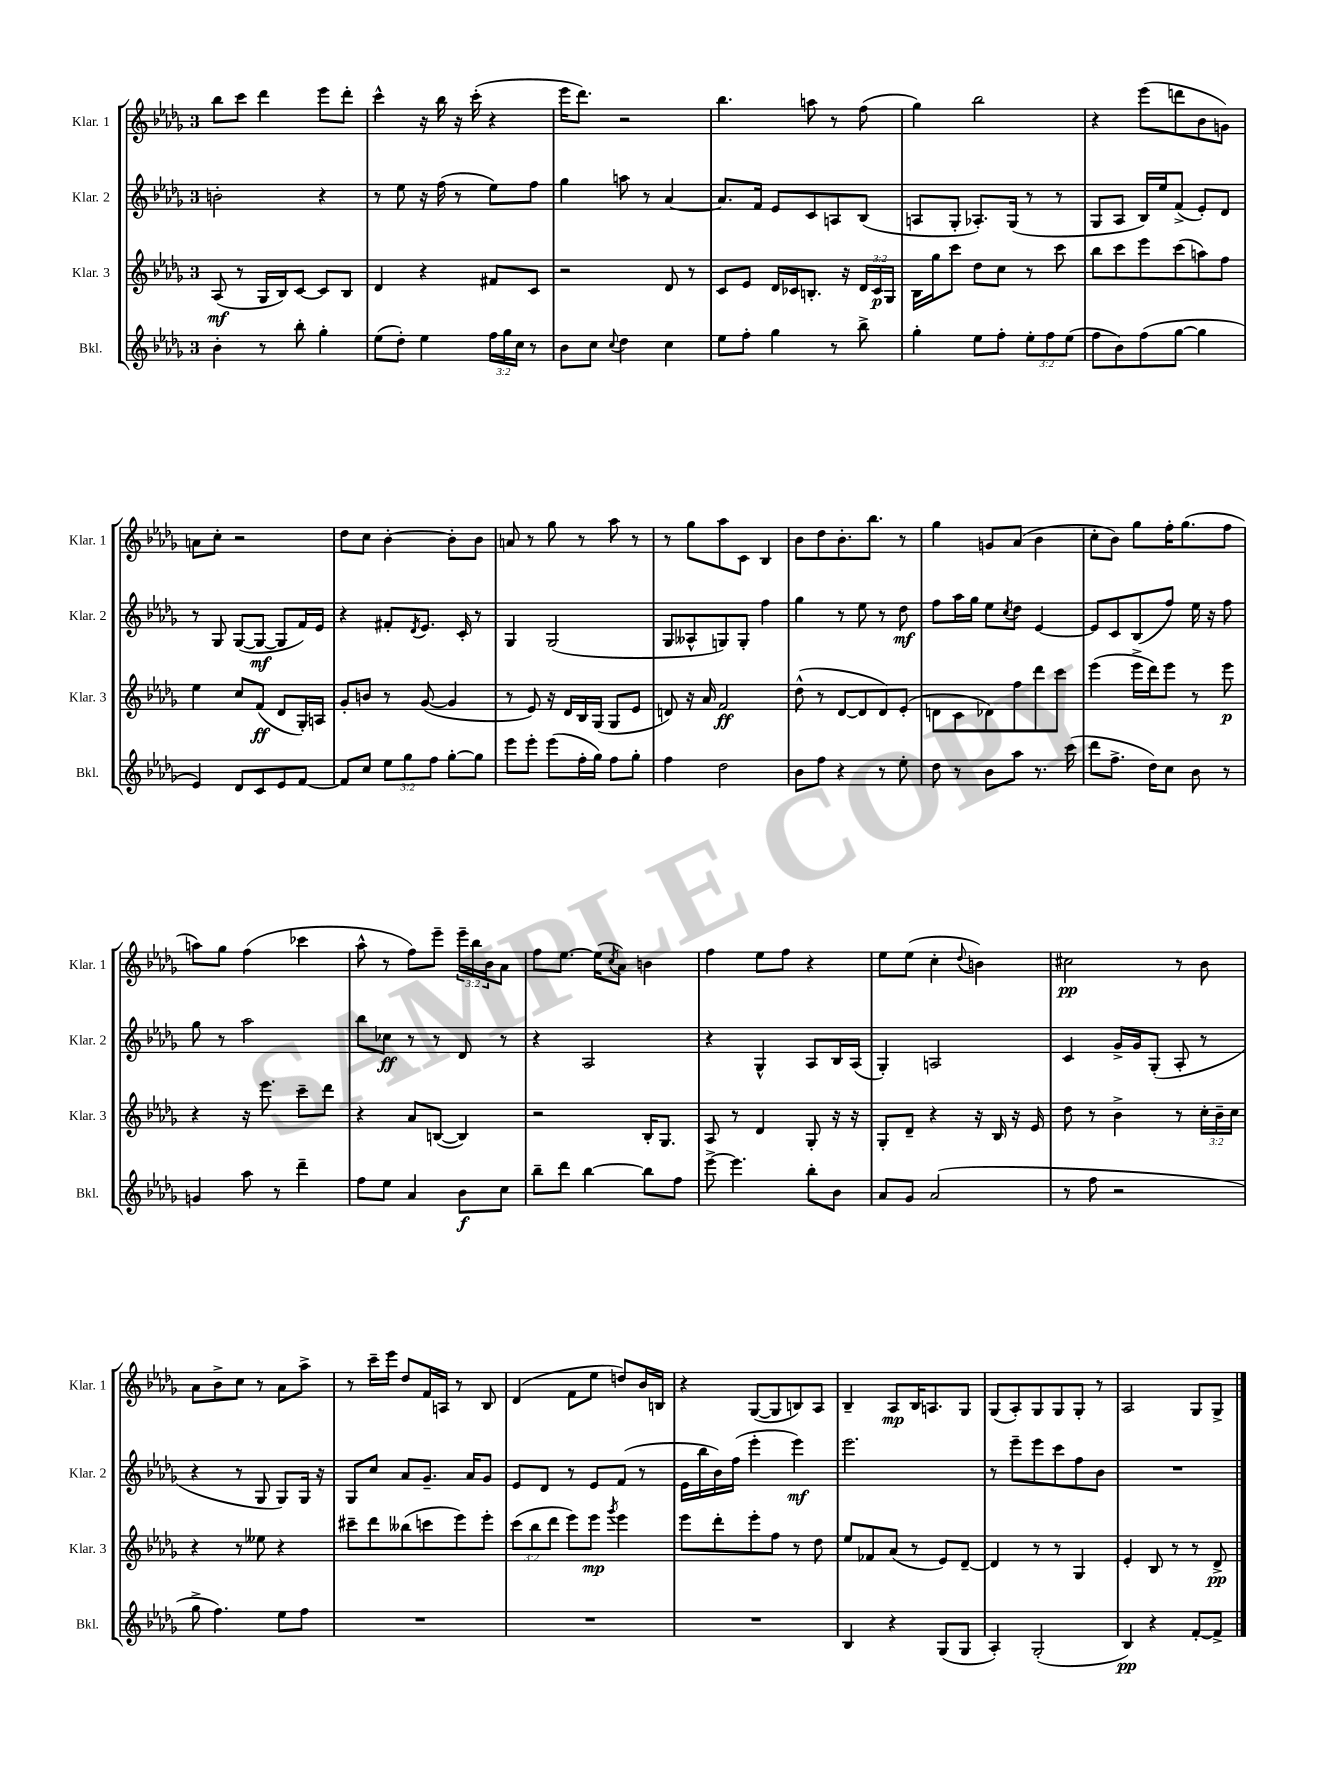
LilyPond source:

<<
\new StaffGroup <<
\new Staff = "s0" \with { instrumentName = "Klar. 1" shortInstrumentName = "Klar. 1" } {
    \clef treble \key des \major \once \override Staff.TimeSignature.style = #'single-digit \time 3/4 \override Staff.TupletNumber.text = #tuplet-number::calc-fraction-text
    bes''8 c'''8 des'''4 ees'''8 des'''8-. |
    c'''4-^ r16 bes''16 r16 c'''16-.( r4 |
    ees'''16 des'''8.) r2 |
    bes''4. a''8 r8 f''8( |
    ges''4) bes''2 |
    r4 ees'''8( d'''8 bes'8 g'8) |
    a'8 c''8-. r2 |
    des''8 c''8 bes'4~-. bes'8-. bes'8 |
    a'8 r8 ges''8 r8 aes''8 r8 |
    r8 ges''8 aes''8 c'8 bes4 |
    bes'8 des''8 bes'8.-. bes''8. r8 |
    ges''4 g'8 aes'8( bes'4 |
    c''8-. bes'8) ges''8 f''16-. ges''8.( f''8 |
    a''8) ges''8 f''4( ces'''4 |
    aes''8-^ r8 f''8) ees'''8-- \tuplet 3/2 { ees'''16-- bes''16 bes'16 } aes'8 |
    f''8 ees''8.~ ees''16( \acciaccatura { c''8 } aes'8) b'4 |
    f''4 ees''8 f''8 r4 |
    ees''8 ees''8( c''4-. \appoggiatura { des''8 } b'4) |
    cis''2\pp r8 bes'8 |
    aes'8 bes'8-> c''8 r8 aes'8 aes''8-> |
    r8 c'''16-- ees'''16 des''8 f'16 a16 r8 bes8 |
    des'4( f'8 ees''8 d''8) bes'16 b16 |
    r4 ges8~( ges8 b8) aes8 |
    bes4-- aes8\mp bes16 a8. ges8 |
    ges8( aes8-.) ges8 ges8 ges8-. r8 |
    aes2 ges8 ges8-> \bar "|." |
}
\new Staff = "s1" \with { instrumentName = "Klar. 2" shortInstrumentName = "Klar. 2" } {
    \clef treble \key des \major \once \override Staff.TimeSignature.style = #'single-digit \time 3/4
    b'2-. r4 |
    r8 ees''8 r16 f''16( r8 ees''8) f''8 |
    ges''4 a''8 r8 aes'4~ |
    aes'8. f'16 ees'8 c'8 a8 bes8( |
    a8 ges8-. aes8.-.) ges16( r8 r8 |
    ges8 aes8 bes16) ees''16 f'8->( ees'8-.) des'8 |
    r8 ges8 ges8~( ges8~\mf ges8 f'16) ees'16 |
    r4 fis'8-. \acciaccatura { des'8 } ees'8. c'16-. r8 |
    ges4 ges2( |
    ges8 aeses8-^ g8) g8-. f''4 |
    ges''4 r8 ees''8 r8 des''8\mf |
    f''8 aes''16 ges''16 ees''8 \acciaccatura { c''8 } des''8 ees'4~ |
    ees'8 c'8 bes8( f''8) ees''16 r16 f''8 |
    ges''8 r8 aes''2 |
    bes''8 ces''8\ff r8 r8 des'8 r8 |
    r4 aes2 |
    r4 ges4-^ aes8 bes16 aes16( |
    ges4-.) a2 |
    c'4 ges'16-> ges'16 ges8-.( aes8-. r8 |
    r4 r8 ges8 ges8) ges16 r16 |
    ges8 c''8 aes'8 ges'8.-- aes'16 ges'8 |
    ees'8 des'8 r8 ees'8 f'8( r8 |
    ees'16 bes''16 bes'16) f''16( ees'''4-. ees'''4\mf) |
    ees'''2. |
    r8 ees'''8-- ees'''8 c'''8 f''8 bes'8 |
    R2. \bar "|." |
}
\new Staff = "s2" \with { instrumentName = "Klar. 3" shortInstrumentName = "Klar. 3" } {
    \clef treble \key des \major \once \override Staff.TimeSignature.style = #'single-digit \time 3/4 \override Staff.TupletNumber.text = #tuplet-number::calc-fraction-text
    aes8\mf( r8 ges16 bes16) c'8~ c'8 bes8 |
    des'4 r4 fis'8 c'8 |
    r2 des'8 r8 |
    c'8 ees'8 des'16 ces'16 b8.-. r16 \tuplet 3/2 { des'16 ces'16\p ges16 } |
    bes16 ges''16 c'''8 des''8 c''8 r8 c'''8 |
    bes''8 c'''8 ees'''8 c'''8( a''8) f''8 |
    ees''4 c''8 f'8\ff( des'8 ges16-.) a16 |
    ges'8-. b'8 r8 ges'8~( ges'4 |
    r8 ees'8) r16 des'16 bes16 ges16( ges8 ees'8 |
    d'8) r16 aes'16 f'2\ff |
    des''8-^( r8 des'8~ des'8 des'8) ees'8-.( |
    d'8 c'8 des'8) f''8 des'''8 c'''8 |
    ees'''4( ees'''16-> des'''16) ees'''8 r8 ees'''8\p |
    r4 r16 ees'''8. c'''8-- des'''8 |
    r4 aes'8 b8~( b4) |
    r2 bes16-. ges8. |
    aes8 r8 des'4 ges8-. r16 r16 |
    ges8-. des'8-- r4 r16 bes16 r16 ees'16 |
    des''8 r8 bes'4-> r8 \tuplet 3/2 { c''16-. bes'16-- c''16 } |
    r4 r8 eeses''8 r4 |
    cis'''8-- des'''8 beses''8( c'''8 ees'''8) ees'''8-. |
    \tuplet 3/2 { c'''8( bes''8 des'''8 } ees'''8) ees'''8\mp \acciaccatura { ges'''8 } ees'''4 |
    ees'''8 des'''8-. ees'''8-. f''8 r8 des''8 |
    ees''8 fes'8 aes'8( r8 ees'8) des'8~-- |
    des'4 r8 r8 ges4 |
    ees'4-. bes8 r8 r8 des'8->\pp \bar "|." |
}
\new Staff = "s3" \with { instrumentName = "Bkl." shortInstrumentName = "Bkl." } {
    \clef treble \key des \major \once \override Staff.TimeSignature.style = #'single-digit \time 3/4 \override Staff.TupletNumber.text = #tuplet-number::calc-fraction-text
    bes'4-. r8 bes''8-. ges''4-. |
    ees''8( des''8-.) ees''4 \tuplet 3/2 { f''16 ges''16 c''16 } r8 |
    bes'8 c''8 \appoggiatura { c''8 } des''4 c''4 |
    ees''8 f''8-. ges''4 r8 bes''8-> |
    ges''4-. ees''8 f''8-. \tuplet 3/2 { ees''8-. f''8 ees''8( } |
    f''8 bes'8) f''8( ges''8~ ges''4 |
    ees'4) des'8 c'8 ees'8 f'8~ |
    f'8 c''8 \tuplet 3/2 { ees''8 ges''8 f''8 } ges''8~-. ges''8 |
    ees'''8 ees'''8-. ees'''8( f''16-. ges''16) f''8 ges''8-. |
    f''4 des''2 |
    bes'8 f''8 r4 r8 ees''8-. |
    des''8 r8 bes'8 aes''8 r8. c'''16( |
    des'''8 f''8.-> des''16) c''8 bes'8 r8 |
    g'4 aes''8 r8 des'''4-- |
    f''8 ees''8 aes'4 bes'8\f c''8 |
    bes''8-- des'''8 bes''4~ bes''8 f''8 |
    ees'''8~-> ees'''4. bes''8-. bes'8 |
    aes'8 ges'8 aes'2( |
    r8 f''8 r2 |
    ges''8-> f''4.) ees''8 f''8 |
    R2. |
    R2. |
    R2. |
    bes4 r4 ges8( ges8 |
    aes4-.) ges2-.( |
    bes4\pp) r4 f'8~-. f'8-> \bar "|." |
}
>>
>>
\layout { \context { \Score \remove "Bar_number_engraver" } }
